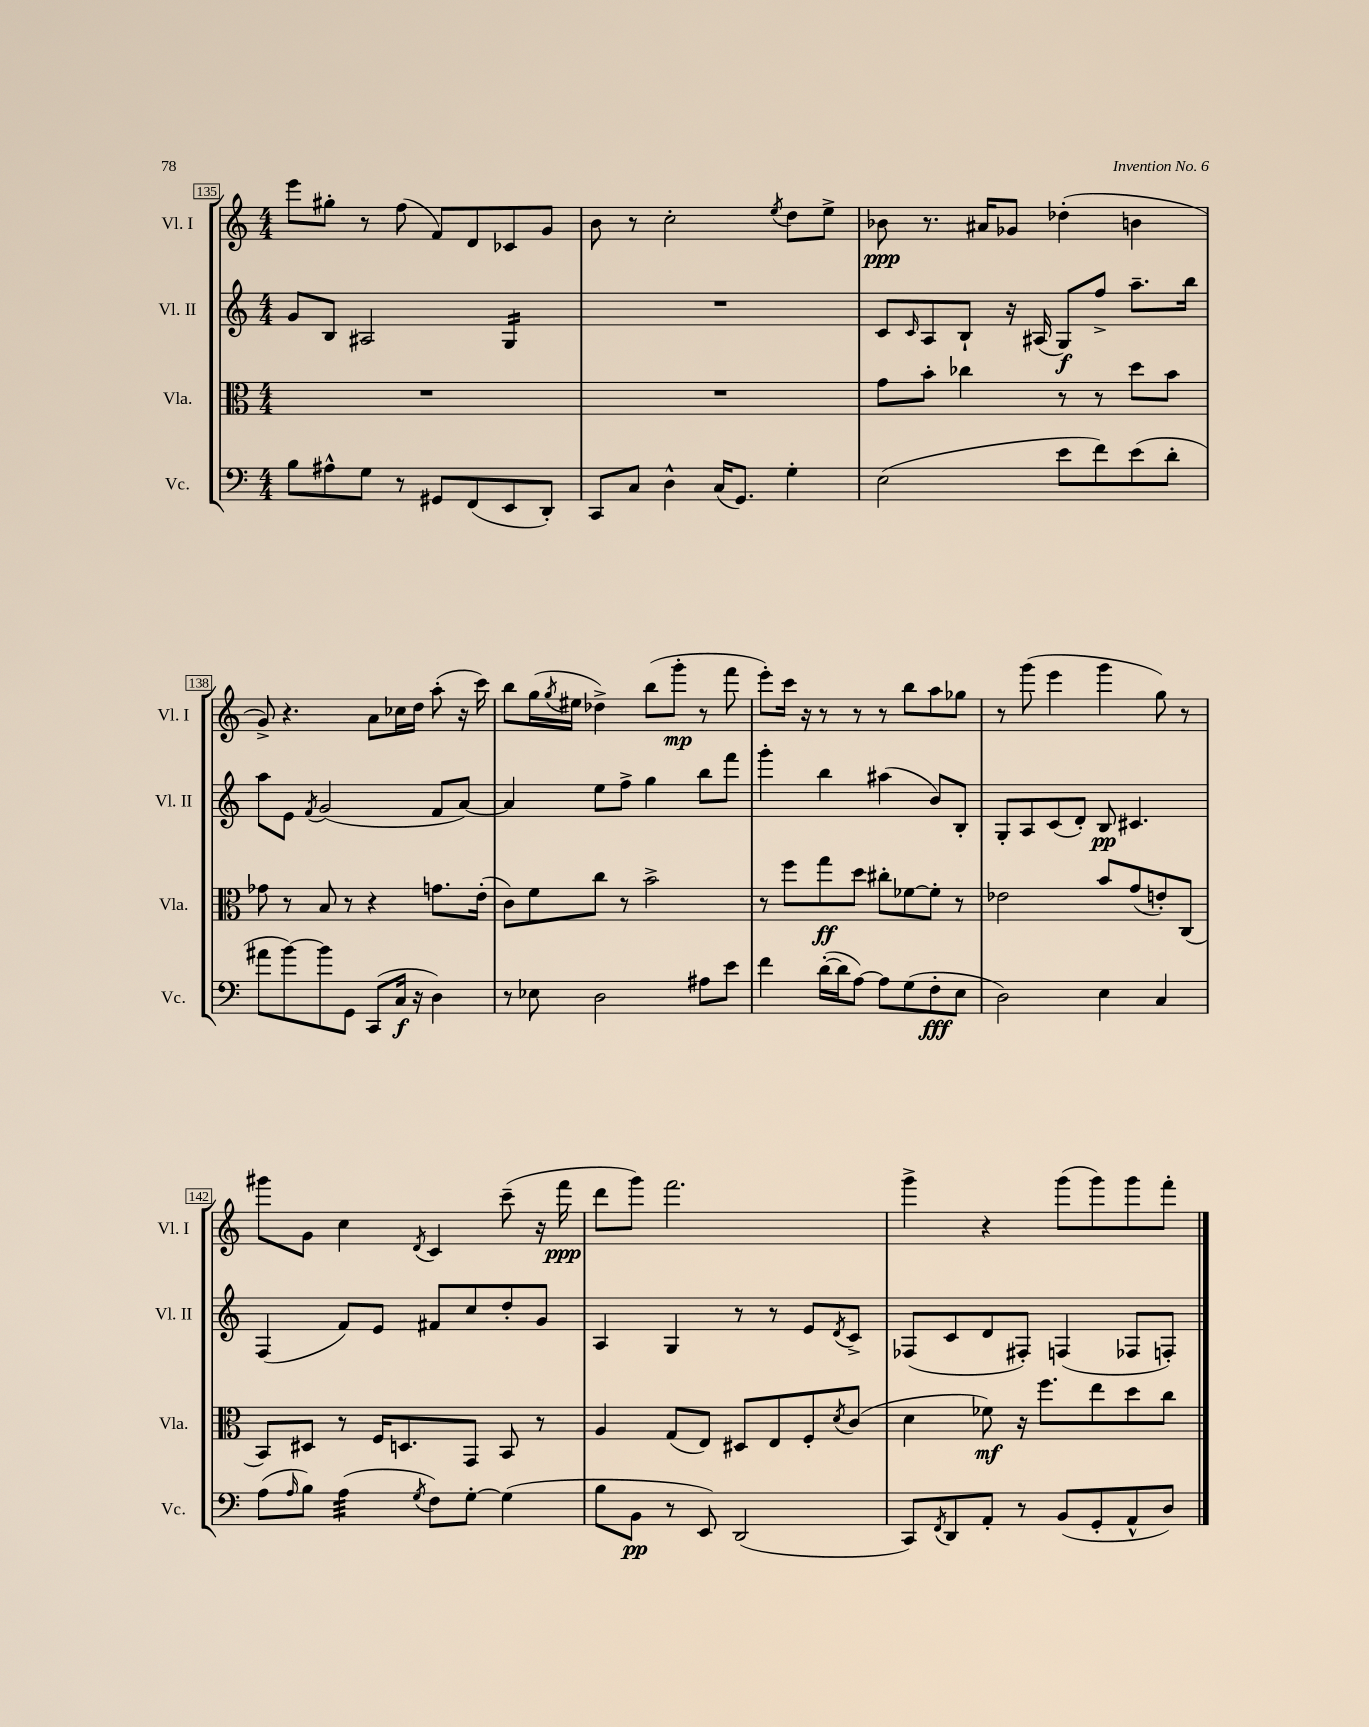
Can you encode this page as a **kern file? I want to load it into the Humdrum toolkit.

**kern	**kern	**kern	**kern
*staff4	*staff3	*staff2	*staff1
*clefF4	*clefC3	*clefG2	*clefG2
*k[]	*k[]	*k[]	*k[]
*M4/4	*M4/4	*M4/4	*M4/4
8B	1r	8g	8eee
8A#^^	.	8B	8gg#'
8G	.	2A#	8r
8r	.	.	(8ff
8GG#	.	.	8f)
(8FF	.	.	8d
8EE	.	4G	8c-
8DD')	.	.	8g
=	=	=	=
8CC	1r	1r	8b
8C	.	.	8r
4D^^	.	.	2cc'
(16C	.	.	.
8.GG)	.	.	.
.	.	.	8qee
4G'	.	.	8dd
.	.	.	8ee^
=	=	=	=
(2E	8g	8c	8b-
.	.	16qqc	.
.	8b'	8A	8.r
.	4cc-	8B`	.
.	.	.	16a#
.	.	16r	8g-
.	.	(16A#	.
8e	8r	8G)	(4dd-'
8f)	8r	8ff^	.
(8e	8dd	8.aa~	4b
8d'	8b	.	.
.	.	16bb	.
=	=	=	=
8a#	8g-	8aa	8g^)
[8b)	8r	8e	4.r
.	.	8qf	.
8b]	8B	(2g	.
8GG	8r	.	.
(8CC	4r	.	8a
16C	.	.	16cc-
16r	.	.	16dd
4D)	8.g	8f	(8aa'
.	.	[8a)	16r
.	(16e'	.	16ccc)
=	=	=	=
8r	8c)	4a]	8bb
8E-	8f	.	(16gg
.	.	.	8qgg
.	.	.	16ee#
2D	8cc	8ee	4dd-^)
.	8r	8ff^	.
.	2b^	4gg	(8bb
.	.	.	8ggg'
8A#	.	8bb	8r
8e	.	8fff	8fff
=	=	=	=
4f	8r	4ggg'	8eee')
.	8ff	.	16ccc
.	.	.	16r
([16d'	8gg	4bb	8r
16d]	.	.	.
[8A)	8dd	.	8r
8A]	8cc#'	(4aa#	8r
(8G	[8f-	.	8bb
8F'	8f-']	8b)	8aa
8E	8r	8B'	8gg-
=	=	=	=
2D)	2e-	8G'	8r
.	.	8A	(8ggg
.	.	(8c	4eee
.	.	8d')	.
4E	8b	8B	4ggg
.	(8g	4.c#	.
4C	8e')	.	8gg)
.	(8C	.	8r
=	=	=	=
(8A	8BB)	(4F	8ggg#
16qqA	.	.	.
8B)	8D#	.	8g
(4A	8r	8f)	4cc
.	16F	8e	.
.	8.D	.	.
8qG	.	.	8qd
8F)	.	8f#	4c
[8G'	8GG	8cc	.
(4G]	8BB	8dd'	(8ccc~
.	8r	8g	16r
.	.	.	16fff
=	=	=	=
8B	4A	4A	8ddd
8BB	.	.	8ggg)
8r	(8G	4G	2.fff
8EE)	8E)	.	.
(2DD	8D#	8r	.
.	8E	8r	.
.	8F'	8e	.
.	8qd	8qd	.
.	(8c	8c^	.
=	=	=	=
8CC)	4d	(8F-	4ggg^
8qFF	.	.	.
8DD	.	8c	.
8AA'	8f-)	8d	4r
8r	16r	8F#')	.
.	8.ff	.	.
(8BB	.	(4F	(8ggg
8GG'	8ee	.	8ggg)
8AA^^	8dd	8F-	8ggg
8D)	8cc	8F')	8fff'
==	==	==	==
*-	*-	*-	*-
